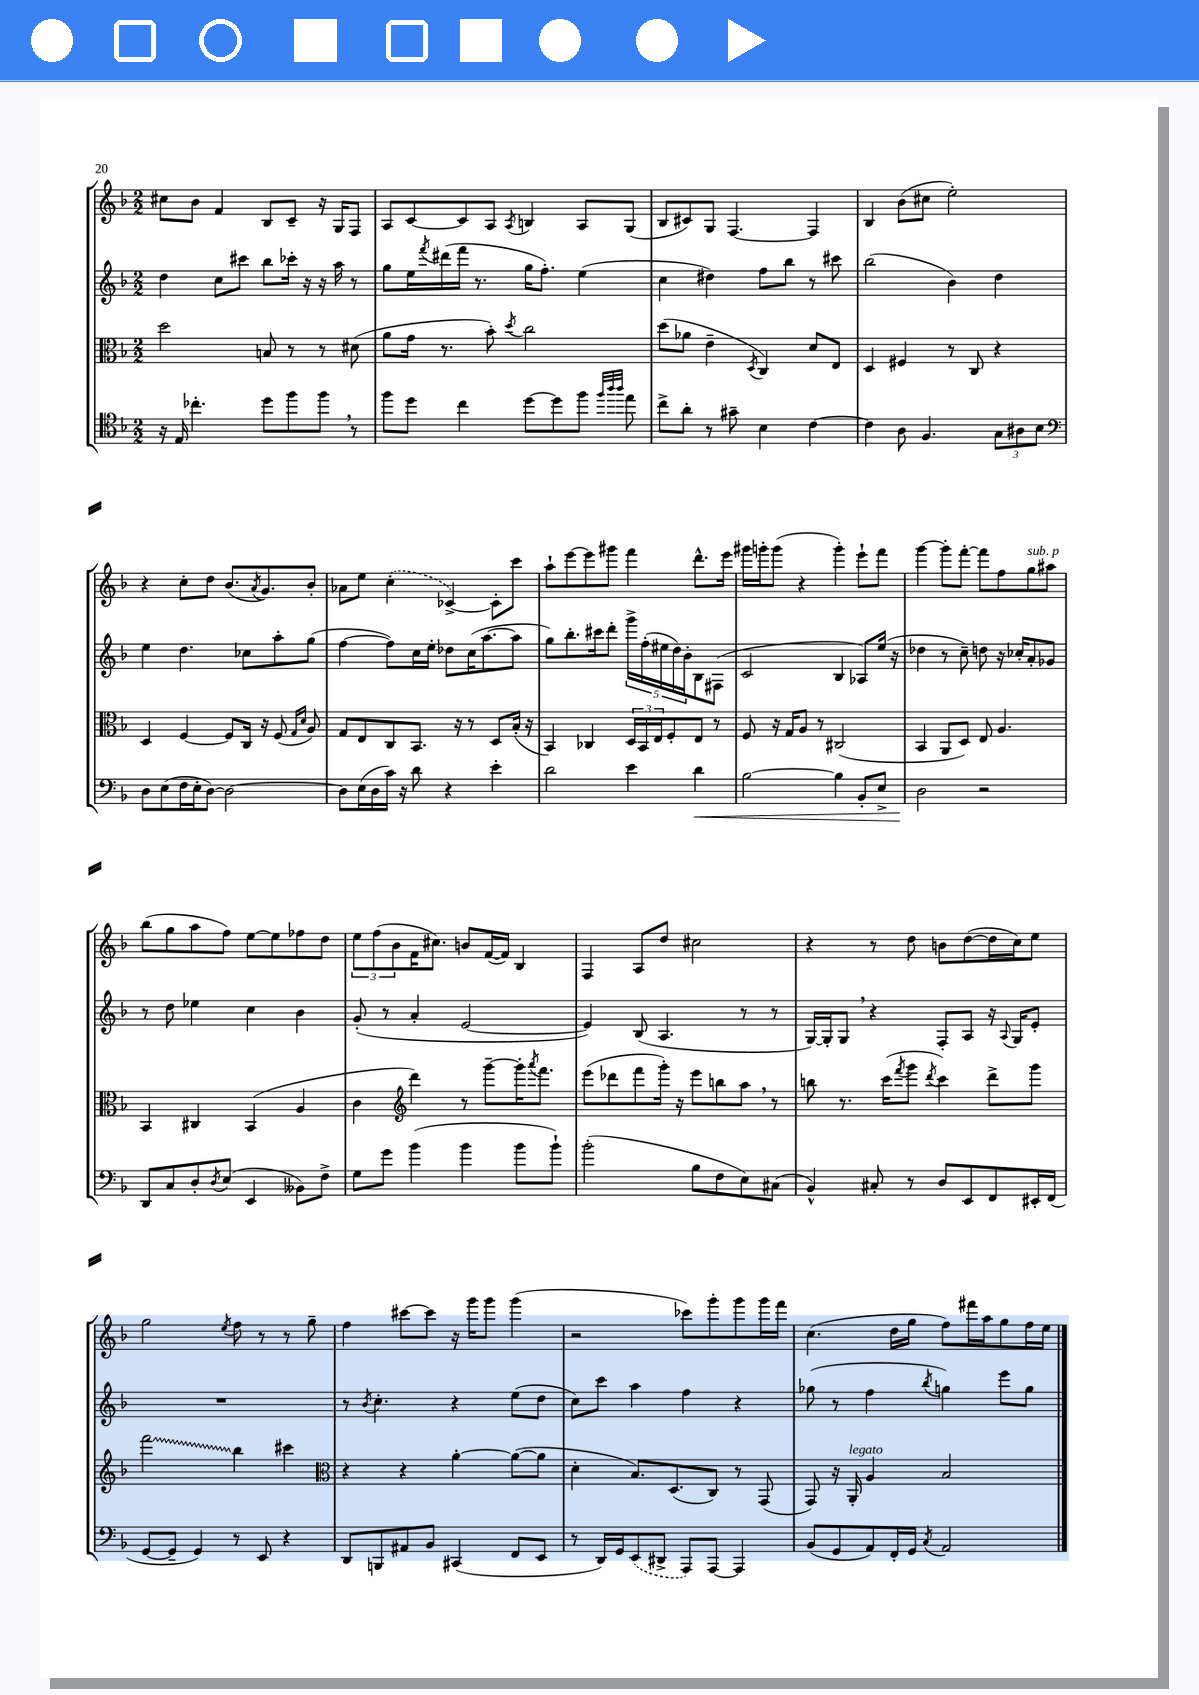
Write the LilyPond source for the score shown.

<<
\new StaffGroup <<
\new Staff = "s0" {
    \clef treble \key f \major \numericTimeSignature \time 2/2
    cis''8 bes'8 f'4 bes8 c'8-- r16 g16 f8 |
    a8 c'8~ c'8 a8 \acciaccatura { a8 } b4 a8 g8( |
    bes8 cis'8) g8 f4.~ f4 |
    bes4 bes'8( cis''8 e''2-.) |
    r4 c''8-. d''8 bes'8.( \acciaccatura { a'8 } g'8.) bes'8-. |
    aes'8 e''8 \once \slurDashed c''4-.( ces'4~->) ces'8-. c'''8 |
    a''8-! e'''8~ e'''8 gis'''8 f'''4 d'''8.-^ e'''16 |
    gis'''16 g'''16-. g'''8( r4 g'''4-.) e'''8-! f'''8 |
    g'''4~ g'''8-. f'''8~-. f'''8 f''8 g''8^\markup { \italic "sub. p" } ais''8 |
    bes''8( g''8 a''8 f''8) e''8~ e''8 fes''8 d''8 |
    \tuplet 3/2 { e''8 f''8( bes'8 } f'16 cis''8.) b'8 f'16~( f'16) bes4 |
    f4 a8 d''8 cis''2 |
    r4 r8 d''8 b'8 d''8~( d''16 c''16) e''8 |
    g''2 \acciaccatura { e''8 } f''8 r8 r8 g''8-- |
    f''4 cis'''8~ cis'''8 r16 g'''16 g'''8 g'''4( |
    r2 ces'''8) g'''8-. g'''8 g'''16 f'''16 |
    c''4.( d''16 g''16 f''8) fis'''16 a''16 g''8 f''16 e''16 \bar "|." |
}
\new Staff = "s1" {
    \clef treble \key f \major \numericTimeSignature \time 2/2
    d''4 c''8 cis'''8 bes''8 ces'''16-. r16 r16 a''16 r8 |
    g''8 e''16 \acciaccatura { f'''8 } dis'''16( f'''16 r8. g''16 f''8.-.) e''4( |
    c''4 dis''4) f''8 bes''8 r8 cis'''8 |
    bes''2( bes'4) d''4 |
    e''4 d''4. ces''8 a''8-. g''8( |
    f''4~ f''8) c''16 e''16-. des''8 c''16( a''8.~ a''8 |
    g''8) bes''8.-. cis'''16 d'''8-. \tuplet 5/4 { g'''16-> f''16-.( eis''16 d''16) bes'16-. } bes8 fis8( |
    c'2 bes4 aes8) e''16( r16 |
    des''4 r8 c''8--) d''8 r16 ces''16-. a'8-. ges'8 |
    r8 d''8 ees''4 c''4 bes'4 |
    g'8-.( r8 a'4-. e'2~ |
    e'4) bes8( a4. r8 r8 |
    g16~) g16-. g8 \breathe r4 f8-. a8 r16 \appoggiatura { a8 } g16 e'8-. |
    R1 |
    r8 \acciaccatura { bes'8 } c''4.-. r4 e''8( d''8 |
    c''8) c'''8 a''4 f''4 r4 |
    ges''8( r8 f''4 \acciaccatura { bes''8 } g''4) e'''8 g''8 \bar "|." |
}
\new Staff = "s2" {
    \clef alto \key f \major \numericTimeSignature \time 2/2
    d''2 b8 r8 r8 dis'8( |
    a'8 g'16 r8. bes'8-.) \acciaccatura { d''8 } c''2 |
    d''8( aes'8 e'4-- \acciaccatura { d8 } c4) d'8 e8 |
    d4 fis4 r8 c8 r4 |
    d4 f4~ f8 c16 r16 f8( \grace { g16 d'16 } a8) |
    g8 e8 c8 bes,8. r16 r8 d8 bes16-.( r16 |
    bes,4) ces4 \tuplet 3/2 { d16 bes,16 e16 } f8-. e8 r8 |
    f8 r16 g16 a8 r8 cis2( |
    bes,4 a,8 d8) e8 a4. |
    bes,4 cis4 bes,4( a4 |
    c'4 \clef treble d'''4) r8 g'''8~-- g'''16-. \acciaccatura { a'''8 } f'''8. |
    e'''8( des'''8 f'''8 g'''16-.) r16 e'''8 b''8 a''8 \breathe r8 |
    b''8 r8. c'''16( \acciaccatura { f'''8 } g'''8 \acciaccatura { d'''8 } c'''4) d'''8-> g'''8 |
    \once \override Glissando.style = #'zigzag f'''2\glissando bes''4 cis'''4 |
    \clef alto r4 r4 a'4~-. a'8~( a'8 |
    d'4-. bes8.) d8.( c8) r8 g,8( |
    g,8) r16 a,16-.^\markup { \italic "legato" } a4 bes2 \bar "|." |
}
\new Staff = "s3" {
    \clef tenor \key f \major \numericTimeSignature \time 2/2
    r16 e16 ces''4.-. d''8 f''8 f''8 \breathe r8 |
    f''8 d''8 c''4 d''8~ d''8 f''8 \grace { f''32 a''32 a''32 } e''8 |
    c''8-> a'8-. r8 gis'8-- bes4 c'4~ |
    c'4 a8 f4. \tuplet 3/2 { g8 ais8 bes8 } |
    \clef bass d8 e8( f16 e16-. d8~) d2~ |
    d8 e16( d16 c'16) r16 d'8 r4 e'4-. |
    d'2 e'4 d'4\< |
    bes2~ bes4 bes,8-. e8-> |
    d2\! r2 |
    d,8 c8 d8-. \acciaccatura { d8 } e8( e,4 beses,8) f8-> |
    g8 g'8 bes'4( bes'4 bes'8 bes'8-!) |
    bes'2-.( bes8 f8 e8) cis8( |
    bes,4-^) cis8-. r8 d8 e,8 f,8 eis,16-. f,16( |
    g,8~ g,8-- g,4) r8 e,8 r4 |
    d,8 b,,8 ais,8 bes,8 cis,4( f,8 e,8 |
    r8 d,16) g,16 \once \slurDashed e,8( dis,8-> a,,8) a,,8~ a,,4 |
    bes,8( g,8 a,8) f,16-. g,16 \acciaccatura { c8 } a,2 \bar "|." |
}
>>
>>
\layout { \context { \Score \remove "Bar_number_engraver" } }
